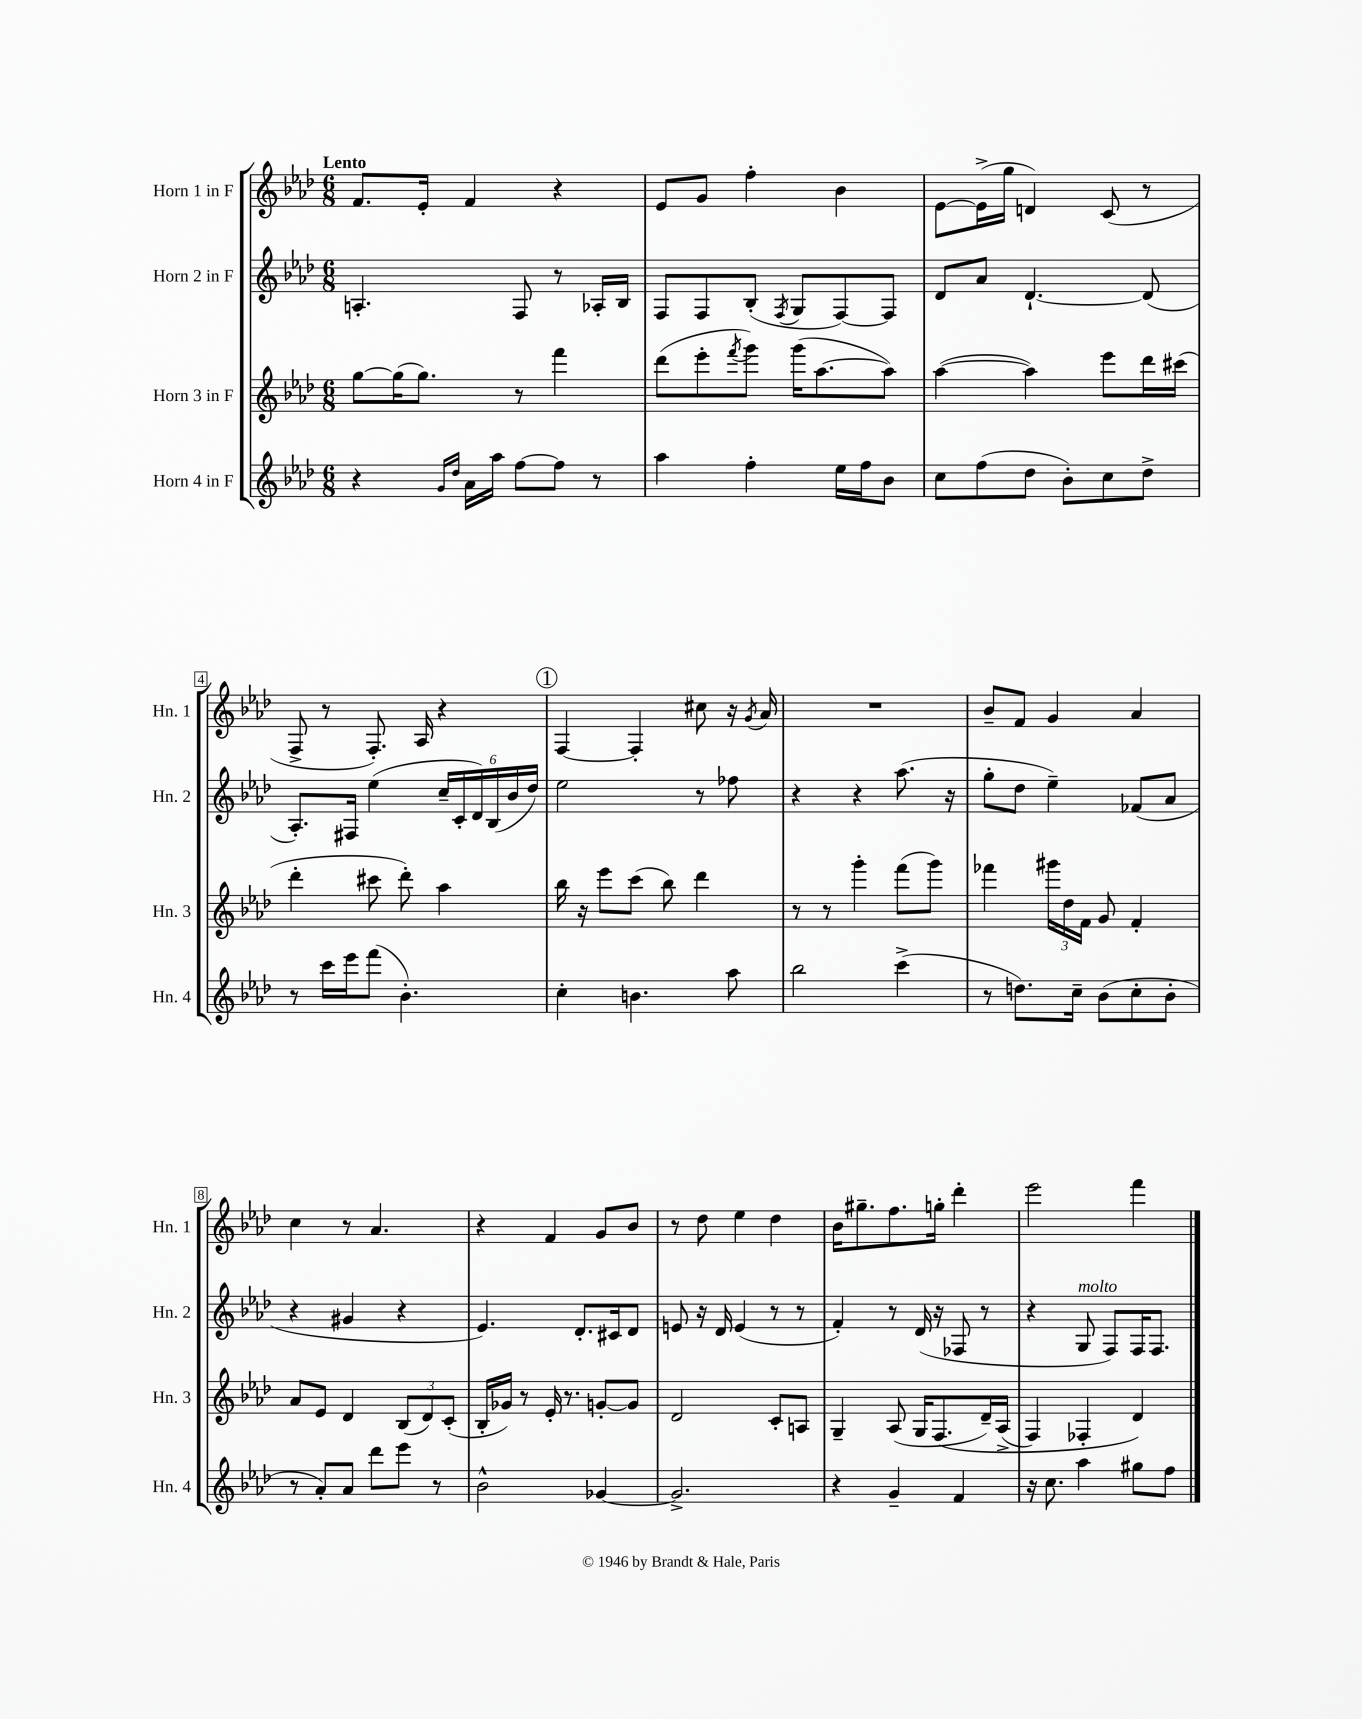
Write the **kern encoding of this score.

**kern	**kern	**kern	**kern
*staff4	*staff3	*staff2	*staff1
*clefG2	*clefG2	*clefG2	*clefG2
*k[b-e-a-d-]	*k[b-e-a-d-]	*k[b-e-a-d-]	*k[b-e-a-d-]
*M6/8	*M6/8	*M6/8	*M6/8
4r	[8gg\L	4.A'/	8.f/L
.	(16gg\]K	.	.
.	8.gg\J)	.	16e-'/Jk
16qqg/LL	.	.	.
16qqdd-/JJ	.	.	.
16a-\LL	.	.	4f/
16aa-\JJ	.	.	.
[8ff\L	8r	8F/	.
8ff\]J	4fff\	8r	4r
8r	.	16A-'/LL	.
.	.	16B-/JJ	.
=	=	=	=
4aa-\	(8ddd-\L	8F/L	8e-/L
.	8eee-'\	8F/	8g/J
.	8qfff/	.	.
4ff'\	8ggg\J)	(8B-'/J	4ff'\
.	.	8qF/	.
.	(16ggg\LK	8G/L	.
.	[8.aa-\	.	.
16ee-\LL	.	[8F/)	4b-\
16ff\J	.	.	.
8b-\J	8aa-\]J)	8F/]J	.
=	=	=	=
8cc\L	([4aa-\	8d-/L	[8e-\L
(8ff\	.	8a-/J	(16e-^\]L
.	.	.	16gg\JJ
8dd-\J	4aa-\])	[4.d-`/	4d/)
8b-'\L)	.	.	.
8cc\	8eee-\L	.	(8c/
8dd-^\J	16ddd-\L	(8d-/]	8r
.	(16ccc#\JJ	.	.
=	=	=	=
8r	4ddd-'\	8.A-'/L)	8F^/
16ccc\LL	.	.	8r
16eee-\J	.	16F#/Jk	.
(8fff\J	8ccc#\	(4ee-\	8.F'/)
4.b-'\)	8ddd-'\)	.	.
.	.	.	16A-/
.	4aa-\	24cc~/LL	4r
.	.	24c'/	.
.	.	24d-/)	.
.	.	(24B-/	.
.	.	24b-/	.
.	.	24dd-/JJ)	.
=	=	=	=
4cc'\	16bb-\	2ee-\	[4F/
.	16r	.	.
.	8eee-\L	.	.
4.b\	(8ccc\J	.	4F'/]
.	8bb-\)	.	.
.	4ddd-\	8r	8cc#\
8aa-\	.	8ff-\	16r
.	.	.	8qg/
.	.	.	16a-/
=	=	=	=
2bb-\	8r	4r	2.r
.	8r	.	.
.	4ggg'\	4r	.
(4ccc^\	(8fff\L	(8.aa-\	.
.	8ggg\J)	.	.
.	.	16r	.
=	=	=	=
8r	4fff-\	8gg'\L	8b-~/L
8.dd\L)	.	8dd-\J	8f/J
.	24ggg#\LL	4ee-~\)	4g/
.	24dd-\	.	.
16cc~\Jk	.	.	.
.	24f\JJ	.	.
(8b-\L	8g/	.	.
8cc'\	4f'/	(8f-/L	4a-/
8b-'\J	.	8a-/J	.
=	=	=	=
8r	8a-/L	4r	4cc\
8a-'/L)	8e-/J	.	.
8a-/J	4d-/	4g#/	8r
8ddd-\L	.	.	4.a-/
8eee-\J	(12B-/L	4r	.
.	12d-/)	.	.
8r	.	.	.
.	(12c'/J	.	.
=	=	=	=
2b-^^\	16B-'/LL	4.e-/)	4r
.	16g-/JJ)	.	.
.	8r	.	.
.	16e-'/	.	4f/
.	8.r	.	.
.	.	8.d-'/L	.
[4g-/	[8g'/L	.	8g/L
.	.	16c#/k	.
.	8g/]J	8d-/J	8b-/J
=	=	=	=
2.g-^/]	2d-/	8e/	8r
.	.	16r	8dd-\
.	.	16d-/	.
.	.	(4e/	4ee-\
.	8c'/L	8r	4dd-\
.	8A/J	8r	.
=	=	=	=
4r	4G~/	4f'/)	16b-\LK
.	.	.	8.gg#~\
4g~/	(8A-/	8r	8.ff\
.	16G/LK	(16d-/	.
.	&(8.F/	16r	16gg'\Jk
4f/	.	8F-/	4ddd-'\
.	16d-~/L)	8r	.
.	(16A-^/JJ	.	.
=	=	=	=
16r	4F/)	4r	2eee-\
8.cc\	.	.	.
4aa-\	4F-'/	8G/	.
.	.	8F/L)	.
8gg#\L	4d-/&)	16F/K	4fff\
.	.	8.F/J	.
8ff\J	.	.	.
==	==	==	==
*-	*-	*-	*-
